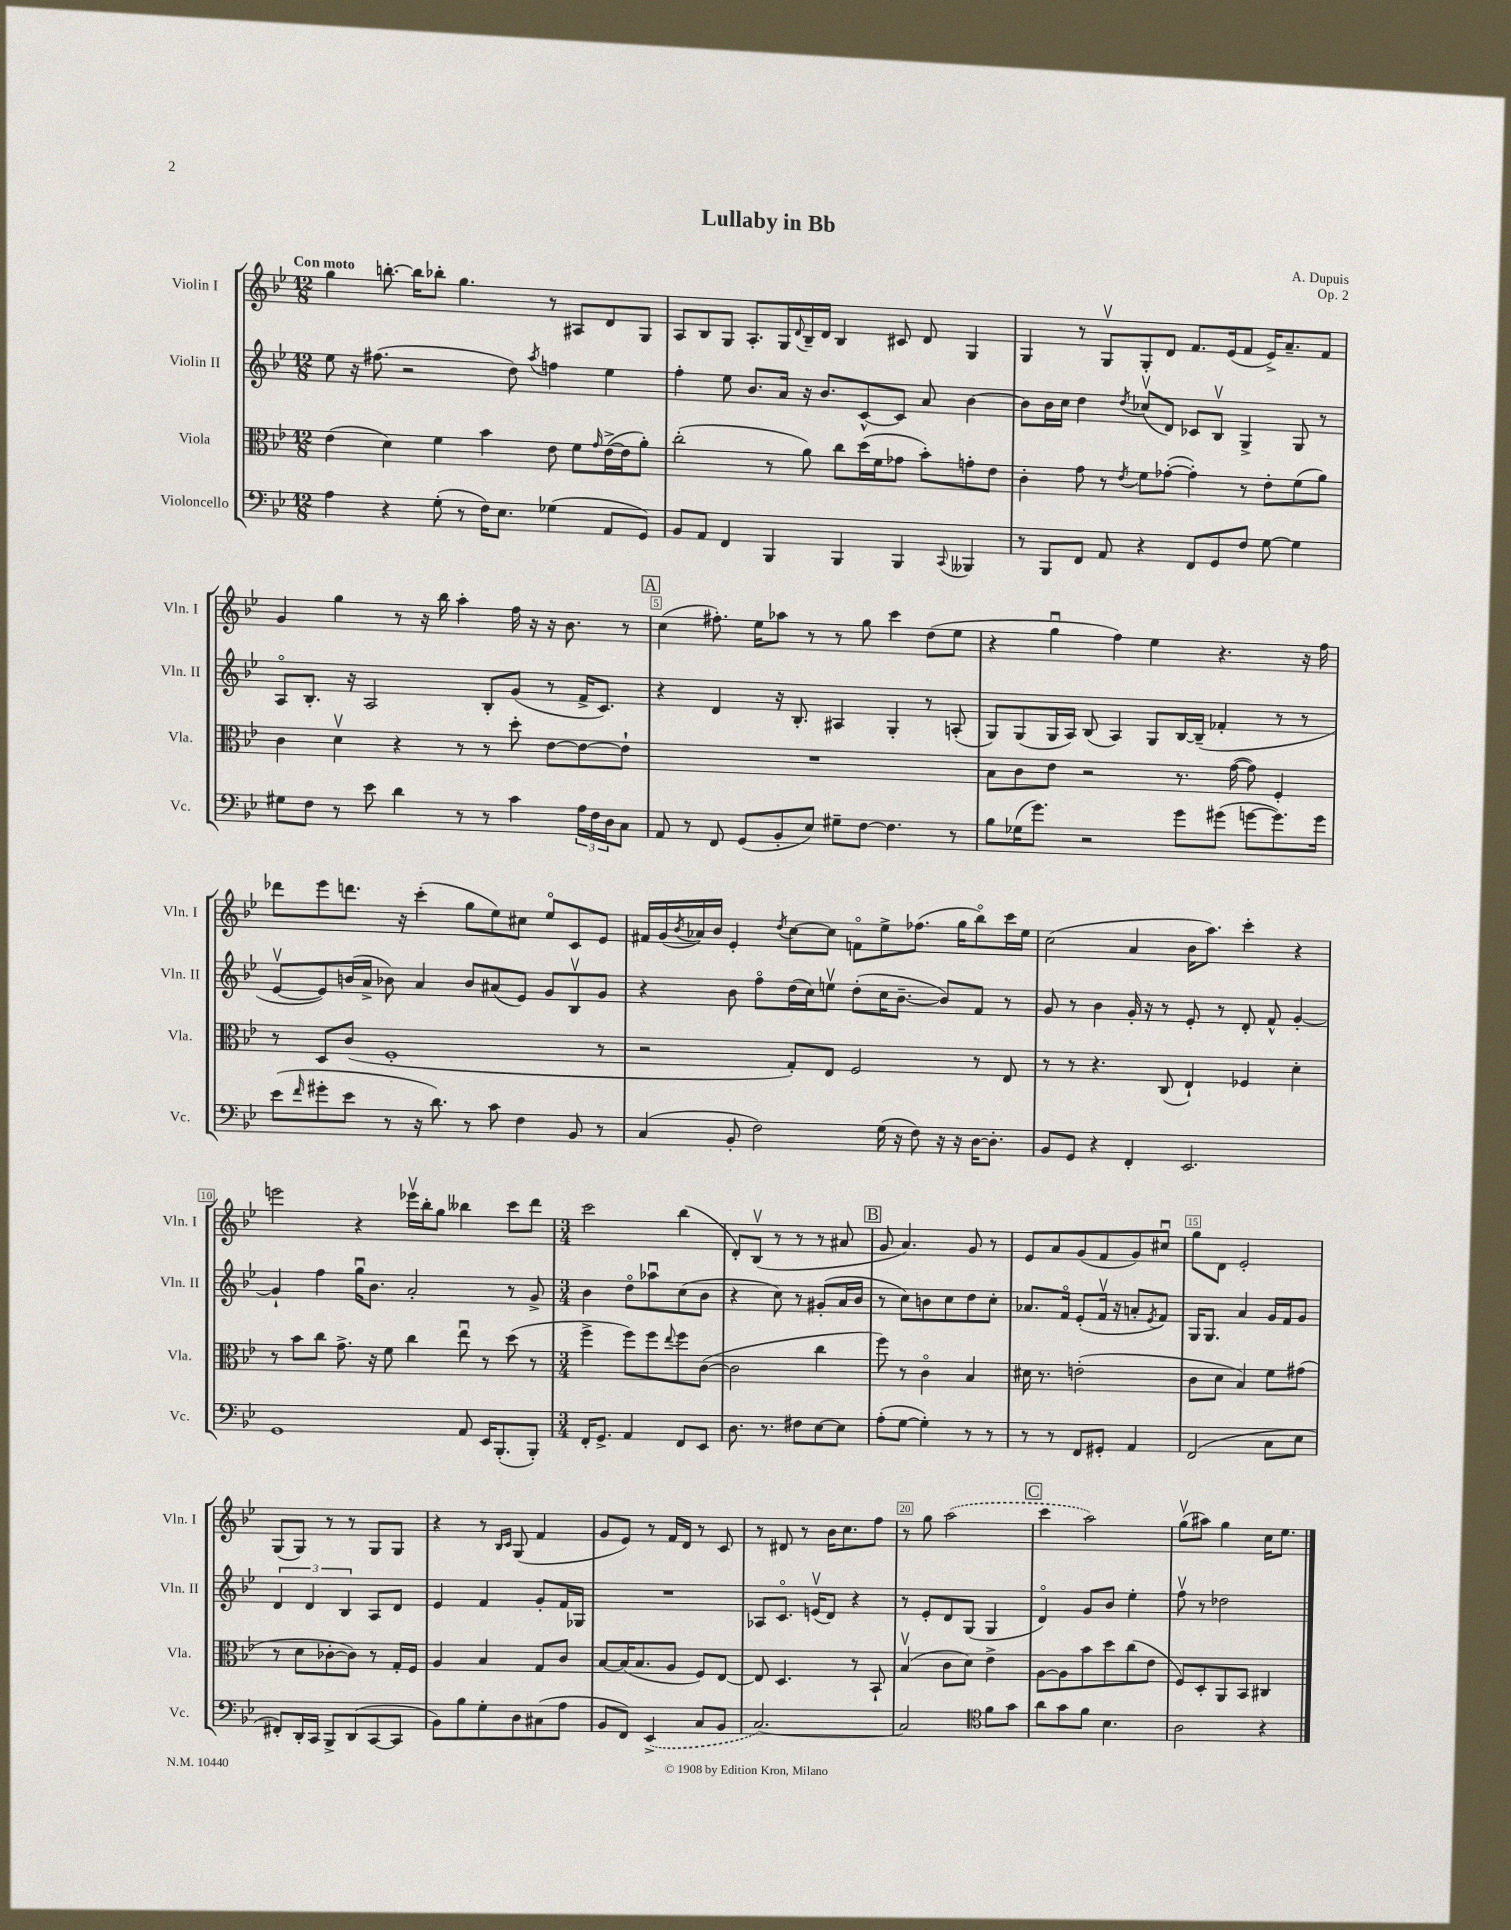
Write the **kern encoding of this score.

**kern	**kern	**kern	**kern
*staff4	*staff3	*staff2	*staff1
*clefF4	*clefC3	*clefG2	*clefG2
*k[b-e-]	*k[b-e-]	*k[b-e-]	*k[b-e-]
*M12/8	*M12/8	*M12/8	*M12/8
4A	(4e-	8ee-	4gg
.	.	16r	.
.	.	(8.ff#	.
4r	4d)	.	[8.bb'
.	.	2r	.
.	.	.	16bb]
(8G'	4f	.	8bb-'
8r	.	.	4.gg
16F)	4b-	.	.
8.E-	.	.	.
.	.	8dd)	.
.	.	8qaa	.
(4G-	8e-	4ff	8r
.	8f	.	8A#
.	16qqg	.	.
8AA	([16e-^	4ee-	8d
.	16e-]	.	.
8GG)	8a')	.	8G
=	=	=	=
8BB-	(2cc'	4ff'	8A
8AA	.	.	8B-
4FF	.	8ee-	8G
.	.	8.b-	8.A'
4BBB-	8r	.	.
.	.	16a	16G
.	.	.	8qqd
.	8a)	16r	16B-~
.	.	8.b-	16d
4BBB-	8cc	.	4B-
.	(16dd	[8c^^	.
.	16f	.	.
4BBB-	8g-	8c]	8c#
.	8b-')	8a	8d
8qqCC	.	.	.
4BBB--	8g'	[4b-	4G
.	8e-	.	.
=	=	=	=
8r	4c'	8b-]	4G
8BBB-	.	16b-	.
.	.	16cc	.
8FF	8g	4dd	8r
8AA	8r	.	8Gv
.	8qe-	8qdd	.
4r	8f	(8cc-v	8G'
.	([8g-'	8d)	8d
8FF	4g-'])	8c-	8.f
8GG	.	8B-v	.
.	.	.	(16e-
8F	8r	4G^	8f
[8G	8e-'	.	16e-^)
.	.	.	8.a~
4G]	(8f	8G	.
.	8a)	8r	8f
=	=	=	=
8G#	4c	8Ao	4g
8F	.	8.B-'	.
8r	4dv	.	4gg
.	.	16r	.
8e-	.	2A	.
4d	4r	.	8r
.	.	.	16r
.	.	.	16bb-
8r	8r	.	4aa'
8r	8r	8B-'	.
4c	8dd'	(8g	16ff
.	.	.	16r
.	[8e-	8r	16r
.	.	.	8.b-
24A	8e-_	16f^	.
24F	.	.	.
.	.	8.c)	.
24D	.	.	.
8C	8e-`]	.	8r
=	=	=	=
8AA	1.r	4r	(4cc
8r	.	.	.
8FF	.	4d	8.ff#')
(8GG	.	.	.
.	.	.	16ee-
8BB-'	.	16r	8aa-
.	.	8.B-'	.
8E-)	.	.	8r
8G#~	.	4A#	8r
[8F	.	.	8gg
4.F]	.	4G'	4ccc
.	.	8r	(8dd
8r	.	(8A'	8ee-
=	=	=	=
8B-	8B-	8G)	4r
(16G-	8c	(8G	.
8.g)	.	.	.
.	8e-	16G	4ggu
.	.	16A)	.
2r	2r	(8B-	.
.	.	4A)	4ff)
.	.	8G	4ee-
8g	8.r	[16B-	.
.	.	(16B-~]	.
(8g#	.	4f-'	4.r
.	([16g	.	.
[8g	8g])	.	.
8.g])	4F'	8r	.
.	.	8r	16r
16g	.	.	16ff
=	=	=	=
(8e-	8r	[8e-v	8ddd-
16qqf	.	.	.
8g#'	8D	8e-])	8eee-
8e-	(8c	(16b	8.ddd
.	.	16a^	.
8r	1F'	8b-)	.
.	.	.	16r
16r	.	4a	(4ccc'
8.d)	.	.	.
8r	.	8b-	8gg
8c	.	(8a#	8ee-)
4F	.	8e-)	8cc#
.	.	8g	8ee-o
8BB-	.	8B-v	8c
8r	8r	8g	8e-
=	=	=	=
(4C	2r	4r	16f#
.	.	.	(16g
.	.	.	8qb-
.	.	.	16a-)
.	.	.	16b-
8BB-'	.	8b-	4e-'
2F)	.	8ffo	.
.	.	.	8qdd
.	8G')	(16dd	[8cc
.	.	16cc)	.
.	8E-	8eev	8cc]
.	2F	(8dd'	8fo
(16G	.	16cc	8ee-^
16r	.	[8.b-~	.
8F)	.	.	(8.ff-
16r	.	8b-])	.
16r	.	.	16gg
[16D	8r	8f	8bb-o)
8.D']	.	.	.
.	8E-	8r	16ccc
.	.	.	16ee-
=	=	=	=
8BB-	8r	8g	(2cc
8GG	8r	8r	.
4r	4.r	4b-	.
4FF'	.	16g'	4a
.	.	16r	.
.	(8C	8r	.
2.EE-	4E-`)	8e-'	16b-
.	.	.	8.aa)
.	.	8r	.
.	4F-	8d'	4ccc'
.	.	8f^^	.
.	4d'	[4g'	4r
=	=	=	=
1GG	8r	4g`]	2eee
.	8b-	.	.
.	8cc	4ff	.
.	8.g^	.	.
.	.	16ggu	4r
.	16r	8.b-	.
.	8f	.	.
.	4cc	2a'	16eee-v
.	.	.	16bb-'
.	.	.	8gg
8AA	8ee-u	.	4bb--
16EE-	8r	.	.
(8.BBB-'	.	.	.
.	(8dd	8r	8ccc
8BBB-')	8r	8g^	8ddd
=	=	=	=
*M3/4	*M3/4	*M3/4	*M3/4
16FF'	4ff^	4b-	2ccc
8.GG^	.	.	.
4AA	8ff)	8ddo	.
.	8ff	8aa-u	.
.	8qqee-	.	.
8FF	8ff	(8cc	(4bb-
8EE-	([8c	8b-	.
=	=	=	=
8.D	2c]	4r	8d')
.	.	.	(8B-v
8.r	.	.	.
.	.	8cc)	8r
8F#	.	8r	8r
[8E-	4cc	(8g#'	8r
8E-]	.	16a	8a#
.	.	16b-	.
=	=	=	=
(8A'	8ff)	8r	8g
[8G	8r	8cc)	4.a)
4G'])	4co	8b	.
.	.	8cc	.
8r	4B-	8dd	8g
8r	.	8cc'	8r
=	=	=	=
8r	16d#	8.a-	8e-
.	8.r	.	.
8r	.	.	8a
.	.	16fo	.
8FF	(2e'	(8e-'	(8g
8GG#'	.	16fv	8f
.	.	16r	.
4AA	.	8a'	8g)
.	.	8qe-	.
.	.	8f)	8cc#u
=	=	=	=
(2FF	8c	16G	8gg
.	.	8.G	.
.	8d	.	8d
.	4B-)	4a	2e-'
8C	8f	16g	.
.	.	16f	.
8E-	(8g#	8g	.
=	=	=	=
8FF#')	8r	6d	(8G
16DD'	8d	.	8G)
.	.	6d	.
16CC	.	.	.
8BBB-^	[8c-'	.	8r
.	.	6B-	.
(8DD	8c-])	.	8r
[8CC	8r	8A	8G
8CC]	16G'	8d	8G
.	16F	.	.
=	=	=	=
8BB-)	4A	4e-	4r
8B-	.	.	.
8G'	4B-	4f	8r
.	.	.	16qqB-
.	.	.	16qqc
8D	.	.	(8G
(8C#	8G	8g'	4f
8A	8c	16f	.
.	.	16G-	.
=	=	=	=
8BB-	[8B-	2.r	8g
8FF)	(16B-]	.	8e-)
.	8.B-	.	.
(4EE-^	.	.	8r
.	8A	.	16f
.	.	.	16d
8C	8F)	.	8r
8BB-	[8E-	.	8c
=	=	=	=
[2.C)	8E-]	8A-	8r
.	4.D	8.co	8d#
.	.	.	8r
.	.	(16ev	.
.	.	8d)	16b-
.	.	.	8.cc
.	8r	4r	.
.	8BB-`	.	8ff
=	=	=	=
2C]	(4B-v	8r	8r
.	.	8e-'	8gg
.	8c	8d	(2aa
.	8d)	(8G	.
*clefC4	*	*	*
8f	4e-^	4G	.
8g	.	.	.
=	=	=	=
8a	[8A	4do)	4ccc
8g	8A]	.	.
8f	8b-	8g	2aa)
4.B-	8dd	8b-	.
.	(8cc	4ee-'	.
.	8e-	.	.
=	=	=	=
2A	8F)	8ffv	(8ggv
.	8D'	8r	8aa#)
.	8AA	2dd-	4gg
.	8BB-	.	.
4r	4C#	.	16cc
.	.	.	8.ee-
==	==	==	==
*-	*-	*-	*-
